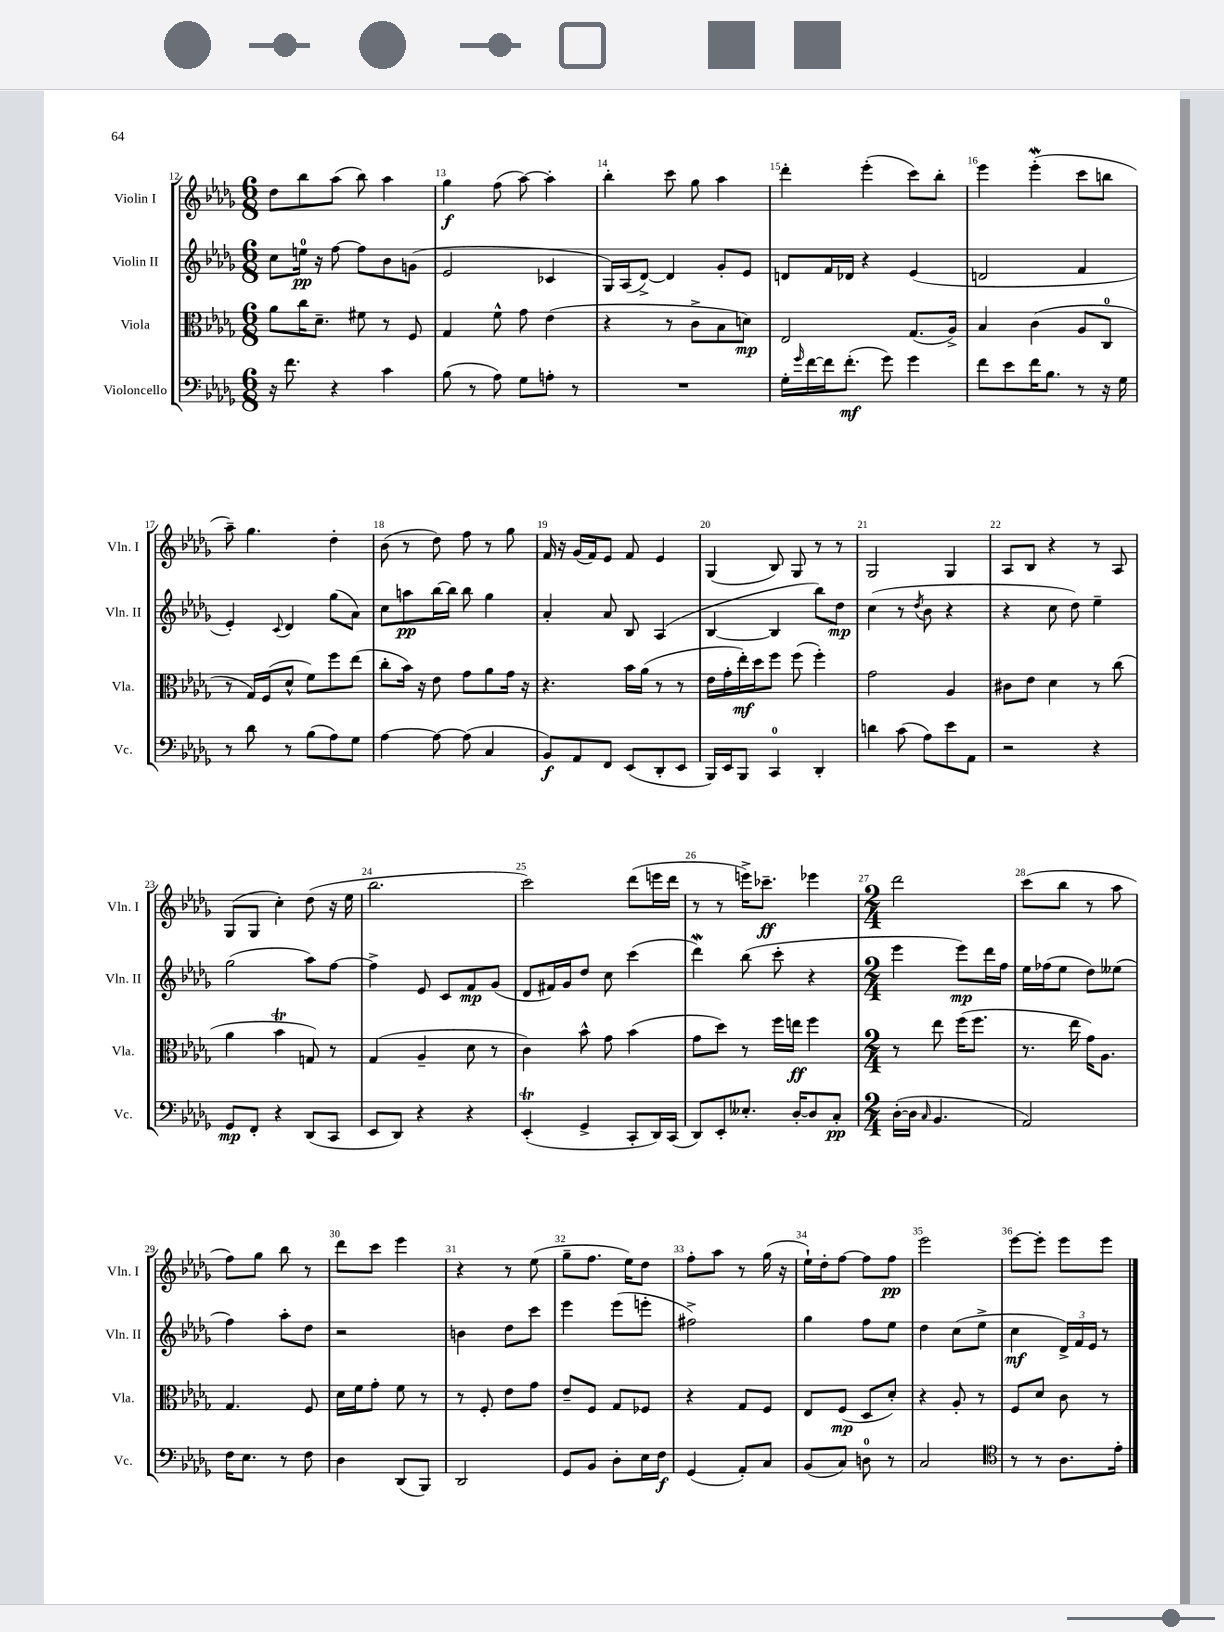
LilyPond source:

<<
\new StaffGroup <<
\new Staff = "s0" \with { instrumentName = "Violin I" shortInstrumentName = "Vln. I" } {
    \clef treble \key des \major \numericTimeSignature \time 6/8
    des''8 bes''8 aes''8( bes''8) aes''4 |
    ges''4\f f''8( aes''8~) aes''4-. |
    bes''4-. c'''8 ges''8 aes''4 |
    des'''4-. ees'''4-.( c'''8) bes''8-. |
    ees'''4 ees'''4-.\mordent( c'''8 b''8 |
    aes''8--) ges''4. des''4-. |
    bes'8( r8 des''8) f''8 r8 ges''8 |
    f'16 r16 ges'16( f'16) ees'8 f'8 ees'4 |
    ges4( bes8) ges8 r8 r8 |
    ges2 ges4 |
    aes8 bes8 r4 r8 aes8 |
    ges8( ges8 c''4-.) des''8( r16 ees''16 |
    bes''2. |
    c'''2) des'''8( e'''16 des'''16 |
    r8 r8 e'''16->) ces'''8.--\ff ees'''4 |
    \numericTimeSignature \time 2/4 des'''2 |
    c'''8( bes''8 r8 aes''8 |
    f''8) ges''8 bes''8 r8 |
    des'''8 c'''8 ees'''4 |
    r4 r8 ees''8( |
    ges''8-- f''8. ees''16) des''8 |
    f''8-. aes''8 r8 ges''16( r16 |
    ees''16-!) des''16-. f''8~ f''8 f''8\pp |
    ees'''2 |
    ees'''8~ ees'''8-. ees'''8 ees'''8 \bar "|." |
}
\new Staff = "s1" \with { instrumentName = "Violin II" shortInstrumentName = "Vln. II" } {
    \clef treble \key des \major \numericTimeSignature \time 6/8
    c''8 e''16-0\pp r16 f''8~ f''8 bes'8 g'8( |
    ees'2 ces'4 |
    ges16) aes16( des'8~->) des'4 ges'8-. ees'8 |
    d'8 f'16 des'16 r4 ees'4( |
    d'2 f'4 |
    ees'4-.) \appoggiatura { c'8 } des'4 ges''8( aes'8) |
    c''8 a''8\pp bes''16~ bes''16 bes''8 ges''4 |
    aes'4-. aes'8 bes8 aes4( |
    bes4~ bes4 bes''8) des''8\mp |
    c''4( r8 \acciaccatura { des''8 } bes'8 r4 |
    r4 c''8 des''8) ees''4-- |
    ges''2( aes''8) f''8~ |
    f''4-> ees'8 c'8 f'8\mp ges'8( |
    des'8 fis'16) ges'16 des''8 c''8 c'''4( |
    des'''4\mordent) bes''8( c'''8-. r4 |
    \numericTimeSignature \time 2/4 ees'''4 ees'''8\mp) des'''16 f''16 |
    ees''16 fes''16( ees''8 des''8) eeses''8( |
    f''4) aes''8-. des''8 |
    r2 |
    b'4 des''8 c'''8 |
    ees'''4 ees'''8( e'''8-. |
    fis''2->) |
    ges''4 f''8 ees''8 |
    des''4 c''8( ees''8-> |
    c''4\mf \tuplet 3/2 { des'16->) f'16 ees'16 } r8 \bar "|." |
}
\new Staff = "s2" \with { instrumentName = "Viola" shortInstrumentName = "Vla." } {
    \clef alto \key des \major \numericTimeSignature \time 6/8
    aes'8 c''16 des'8.-- fis'8 r8 f8 |
    ges4 f'8-^ ges'8 ees'4( |
    r4 r8 c'8-> bes8 d'8\mp) |
    ees2 ges8.( aes16->) |
    bes4 c'4( aes8 c8-0 |
    r8 ges16) f16( des'8-^ f'8) f''8 ees''8( |
    c''8-. bes'16) r16 ees'8 ges'8 aes'8 ges'16 r16 |
    r4. bes'16 aes'16( r8 r8 |
    ees'16 ges'16-. ees''16-.\mf) des''16 f''8 f''8( f''4-.) |
    ges'2 aes4 |
    cis'8 ees'8 des'4 r8 c''8( |
    aes'4 bes'4\trill g8) r8 |
    ges4( aes4-- des'8 r8 |
    c'4) bes'8-^ ges'8 bes'4( |
    ges'8 des''8) r8 f''16 e''16\ff f''4 |
    \numericTimeSignature \time 2/4 r8 ees''8 f''16( f''8. |
    r8. ees''16 ges'16) aes8. |
    ges4. f8 |
    des'16 f'16 ges'8-. f'8 r8 |
    r8 f8-. ees'8 ges'8 |
    ees'8-- f8 ges8 fes8 |
    r4 ges8 f8 |
    ees8 f8\mp( des8 des'8-.) |
    r4 aes8-. r8 |
    f8 des'8 c'8 r8 \bar "|." |
}
\new Staff = "s3" \with { instrumentName = "Violoncello" shortInstrumentName = "Vc." } {
    \clef bass \key des \major \numericTimeSignature \time 6/8
    r16 f'8. r4 c'4 |
    bes8( r8 aes8) ges8 a8-. r8 |
    R2. |
    ges16-. \grace { ges'16 } f'16~ f'16 f'8.-.\mf( ges'8) ges'4 |
    f'8 ees'8 f'16 bes8. r8 r16 ges16 |
    r8 des'8 r8 bes8( aes8) ges8 |
    aes4~ aes8~ aes8( c4 |
    bes,8\f) aes,8 f,8 ees,8( des,8-. ees,8 |
    bes,,16) ees,16 bes,,8 c,4-0 des,4-. |
    d'4 c'8( aes8) ees'8 aes,8 |
    r2 r4 |
    ges,8\mp f,8-. r4 des,8( c,8 |
    ees,8 des,8) r4 r4 |
    ees,4-.\trill( ges,4-> c,8-. des,16) c,16( |
    des,8) ees,8-. eeses8.-. des16~-. des8 c8-.\pp |
    \numericTimeSignature \time 2/4 des16~-.( des16 \grace { c16 } bes,4. |
    aes,2) |
    f16 ees8. r8 f8 |
    des4 des,8( bes,,8) |
    des,2 |
    ges,8 bes,8 des8-. ees16 f16\f |
    ges,4( aes,8-.) c8 |
    bes,8( c8) d8-0 r8 |
    c2 |
    \clef tenor r8 r8 aes8. ees'16-. \bar "|." |
}
>>
>>
\layout { \context { \Score currentBarNumber = #12 \override BarNumber.break-visibility = ##(#f #t #t) barNumberVisibility = #all-bar-numbers-visible } }
